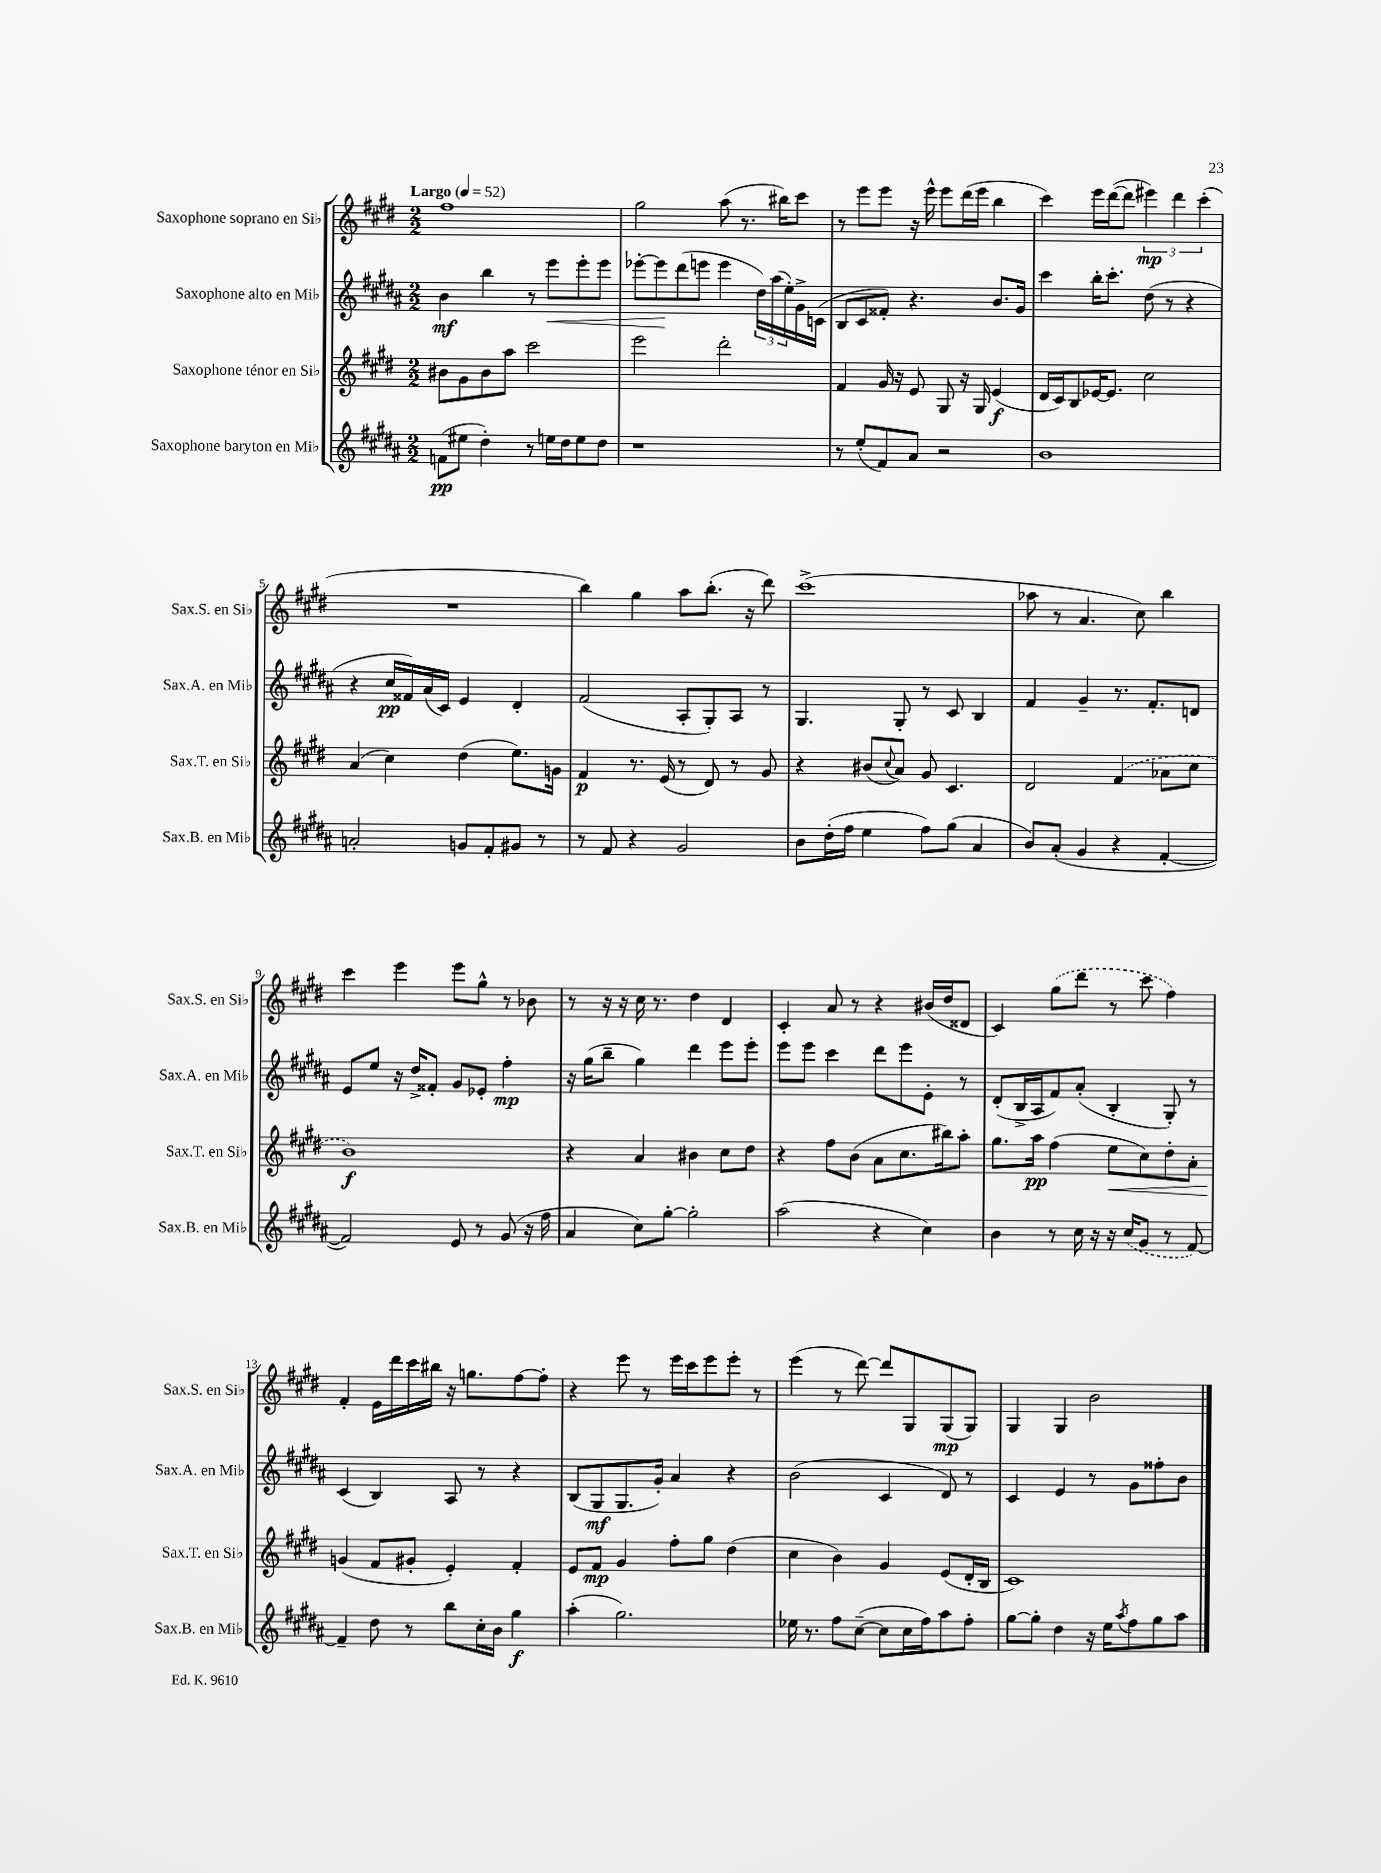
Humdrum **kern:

**kern	**kern	**kern	**kern
*staff4	*staff3	*staff2	*staff1
*clefG2	*clefG2	*clefG2	*clefG2
*k[f#c#g#d#a#]	*k[f#c#g#d#]	*k[f#c#g#d#a#]	*k[f#c#g#d#]
*M2/2	*M2/2	*M2/2	*M2/2
*MM52	*MM52	*MM52	*MM52
(8f	8b#	4b	1ff#
8ee#	8g#	.	.
4dd#')	8b#	4bb	.
.	8aa	.	.
8r	2ccc#	8r	.
16ee	.	8eee	.
16dd#	.	.	.
8ee	.	8eee'	.
8dd#	.	8eee	.
=	=	=	=
1r	2eee	[8eee-'	2gg#
.	.	8eee-]	.
.	.	(8ddd#	.
.	.	8eee	.
.	2ddd#'	4eee	(8aa
.	.	.	8.r
.	.	24dd#)	.
.	.	(24aa#	.
.	.	.	16bb#)
.	.	24ee')	.
.	.	16g#^	8ccc#
.	.	(16c	.
=	=	=	=
8r	4f#	8B	8r
(8ee'	.	8c#	8eee
8f#)	16g#	8f##')	8eee
.	16r	.	.
8a#	8e	4.r	16r
.	.	.	16eee^^
2r	8G#	.	8eee
.	16r	.	(16ddd#
.	16G#	.	16eee
.	(4e	8.b	4bb
.	.	16g#	.
=	=	=	=
1b	16d#	4ccc#	4ccc#)
.	16c#)	.	.
.	8B	.	.
.	[16e-	16bb'	16eee
.	8.e-]	8.ccc#'	([16ddd#
.	.	.	8ddd#]
.	2cc#	(8dd#	6eee#)
.	.	8r	.
.	.	.	6ddd#
.	.	4r	.
.	.	.	(6ccc#'
=	=	=	=
2a'	(4a	4r	1r
.	4cc#)	16cc#	.
.	.	16f##)	.
.	.	(16a#	.
.	.	16c#)	.
8g	(4dd#	4e	.
8f#'	.	.	.
8g#	8.ee)	4d#'	.
8r	.	.	.
.	16g	.	.
=	=	=	=
8r	4f#	(2f#	4bb)
8f#	.	.	.
4r	8.r	.	4gg#
.	(16e	.	.
2g#	8r	8A#'	8aa
.	8d#)	8G#')	(8.bb'
.	8r	8A#	.
.	.	.	16r
.	8g#	8r	8ddd#)
=	=	=	=
8b	4r	4.G#	(1ccc#^
(16dd#'	.	.	.
16ff#	.	.	.
4ee	(8b#	.	.
.	8qqcc#	.	.
.	8a)	8G#'	.
8ff#)	8g#	8r	.
(8gg#	4.c#	8c#	.
4a#	.	4B	.
=	=	=	=
8b)	2d#	4f#	8aa-
(8a#'	.	.	8r
4g#	.	4g#~	4.a
4r	(4f#	8.r	.
.	.	.	8cc#)
.	.	8.f#'	.
[4f#'	8a-	.	4bb
.	8cc#	8d	.
=	=	=	=
2f#])	1b)	8e	4ccc#
.	.	8ee	.
.	.	16r	4eee
.	.	16dd#^	.
.	.	8f##'	.
8e	.	8g#	8eee
8r	.	8e-'	8gg#^^
(8g#	.	4ff#'	8r
16r	.	.	8b-
16ff#	.	.	.
=	=	=	=
4a#	4r	16r	8r
.	.	(16gg#	.
.	.	8bb~	16r
.	.	.	16r
8cc#)	4a	4gg#)	16cc#
.	.	.	8.r
[8gg#'	.	.	.
2gg#']	4b#	4ddd#	4dd#
.	8cc#	8eee	4d#
.	8dd#	8eee'	.
=	=	=	=
(2aa#	4r	8eee	4c#'
.	.	8eee	.
.	8ff#	4ccc#	8a
.	(8b	.	8r
4r	8a	8ddd#	4r
.	8.cc#	8eee	.
4cc#)	.	8e'	(16b#
.	16bb#)	.	16dd#
.	8aa'	8r	8d##
=	=	=	=
4b	8.gg#	(8d#'	4c#)
.	.	16B^	.
.	16aa	16A#	.
8r	(4ff#	8f#)	(8gg#
16cc#	.	(8a#'	8ddd#
16r	.	.	.
16r	8ee	4B'	8r
(16cc#	.	.	.
8g#	8cc#)	.	8ccc#
8r	8dd#'	8G#')	4ff#)
[8f#)	8a'	8r	.
=	=	=	=
4f#~]	(4g	(4c#	4f#'
8dd#	8f#	4B)	16e
.	.	.	16ddd#
8r	8g#'	.	16ccc#
.	.	.	16bb#
8bb	4e')	8A#	16r
.	.	.	8.gg
16cc#'	.	8r	.
16b	.	.	.
4gg#	4f#'	4r	[8ff#
.	.	.	8ff#']
=	=	=	=
(4aa#'	8e	(8B	4r
.	8f#	8G#	.
2.gg#)	4g#	8.G#	8eee
.	.	.	8r
.	.	16g#')	.
.	8ff#'	4a#	16eee
.	.	.	16ccc#
.	8gg#	.	8eee
.	(4dd#	4r	8eee'
.	.	.	8r
=	=	=	=
16ee-	4cc#	(2b	(4eee
8.r	.	.	.
8ff#	4b)	.	8r
([8cc#~	.	.	[8ddd#)
8cc#]	4g#	4c#	8ddd#]
16cc#	.	.	8G#
16ff#)	.	.	.
8aa#	(8e	8d#)	(8G#
8ff#'	16d#'	8r	8G#)
.	16B	.	.
=	=	=	=
[8gg#	1c#)	4c#	4G#
8gg#']	.	.	.
4dd#	.	4e	4G#
16r	.	8r	2b
16ee	.	.	.
8qaa#	.	.	.
8ff#	.	8g#	.
8gg#	.	8ff##'	.
8aa#	.	8b	.
==	==	==	==
*-	*-	*-	*-
